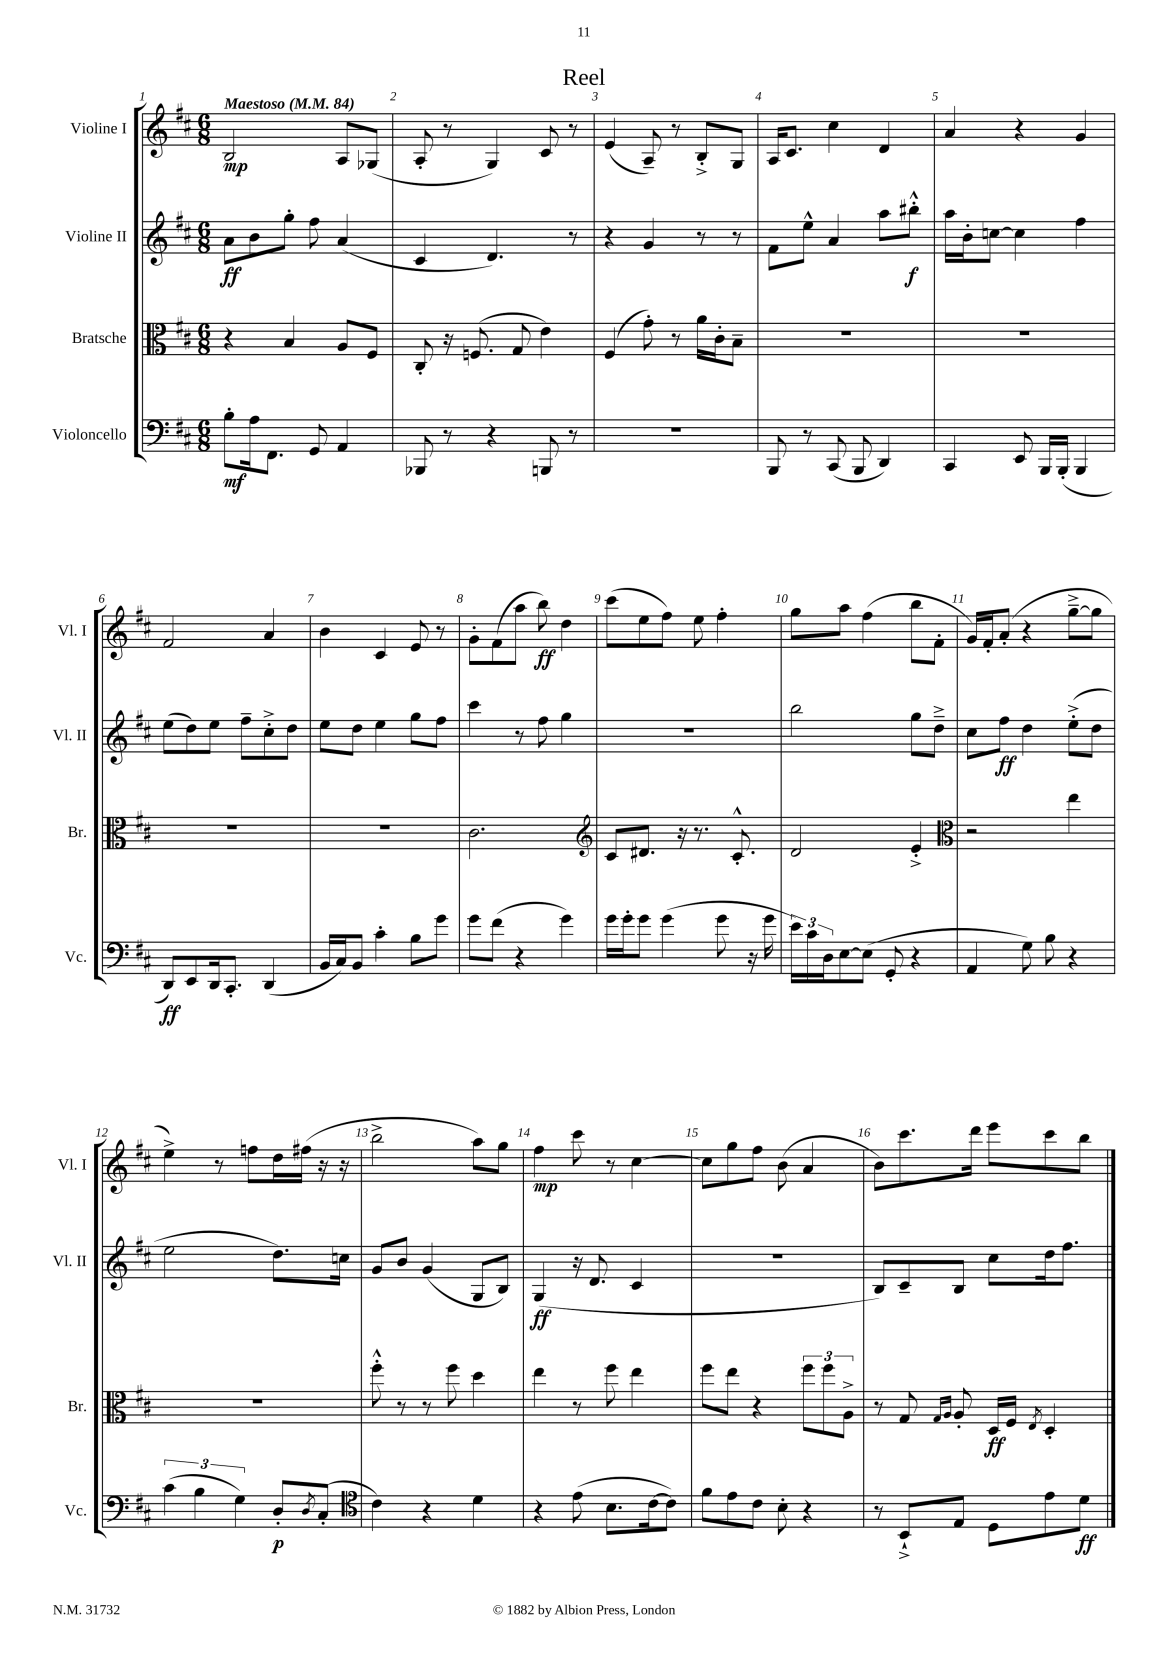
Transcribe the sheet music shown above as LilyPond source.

\header { title = "Reel" }
<<
\new StaffGroup <<
\new Staff = "s0" \with { instrumentName = "Violine I" shortInstrumentName = "Vl. I" } {
    \clef treble \key d \major \numericTimeSignature \time 6/8 \tempo "Maestoso" 4 = 84
    b2\mp a8 ges8( |
    a8-. r8 g4) cis'8 r8 |
    e'4( a8--) r8 b8-.-> g8 |
    a16 cis'8. cis''4 d'4 |
    a'4 r4 g'4 |
    fis'2 a'4 |
    b'4 cis'4 e'8 r8 |
    g'8-. fis'8( a''8 b''8\ff) d''4 |
    cis'''8( e''8 fis''8) e''8 fis''4-. |
    g''8 a''8 fis''4( b''8 fis'8-. |
    g'16) fis'16-. a'8-.( r4 g''8~---> g''8 |
    e''4->) r8 f''8 d''16 fis''16( r16 r16 |
    b''2-> a''8) g''8 |
    fis''4\mp cis'''8 r8 cis''4~ |
    cis''8 g''8 fis''8 b'8( a'4 |
    b'8) cis'''8. d'''16 e'''8 cis'''8 b''8 \bar "|." |
}
\new Staff = "s1" \with { instrumentName = "Violine II" shortInstrumentName = "Vl. II" } {
    \clef treble \key d \major \numericTimeSignature \time 6/8
    a'8\ff b'8 g''8-. fis''8 a'4( |
    cis'4 d'4.) r8 |
    r4 g'4 r8 r8 |
    fis'8 e''8-^ a'4 a''8 bis''8-.-^\f |
    a''16 b'16-. c''8~ c''4 fis''4 |
    e''8( d''8) e''8 fis''8-- cis''8-.-> d''8 |
    e''8 d''8 e''4 g''8 fis''8 |
    cis'''4 r8 fis''8 g''4 |
    R2. |
    b''2 g''8 d''8---> |
    cis''8 fis''8\ff d''4 e''8-.->( d''8 |
    e''2 d''8.) c''16 |
    g'8 b'8 g'4( g8 b8) |
    g4\ff( r16 d'8. cis'4 |
    R2. |
    b8) cis'8-- b8 cis''8 d''16 fis''8. \bar "|." |
}
\new Staff = "s2" \with { instrumentName = "Bratsche" shortInstrumentName = "Br." } {
    \clef alto \key d \major \numericTimeSignature \time 6/8
    r4 b4 a8 fis8 |
    cis8-. r16 f8.( g8 e'4) |
    fis4( g'8-.) r8 a'16 cis'16-. b8-- |
    R2. |
    R2. |
    R2. |
    R2. |
    cis'2. |
    \clef treble cis'8 dis'8. r16 r8. cis'8.-.-^ |
    d'2 e'4-.-> |
    \clef alto r2 e''4 |
    R2. |
    fis''8-.-^ r8 r8 fis''8 d''4 |
    e''4 r8 fis''8 e''4 |
    fis''8 e''8 r4 \tuplet 3/2 { fis''8 fis''8 a8-> } |
    r8 g8 \grace { g16 a16 } a8-. d16\ff fis16 \acciaccatura { e8 } d4-. \bar "|." |
}
\new Staff = "s3" \with { instrumentName = "Violoncello" shortInstrumentName = "Vc." } {
    \clef bass \key d \major \numericTimeSignature \time 6/8
    b8-.\mf a16 fis,8. g,8 a,4 |
    bes,,8 r8 r4 b,,8 r8 |
    R2. |
    b,,8 r8 cis,8( b,,8 d,4) |
    cis,4 e,8 b,,16 b,,16-.( b,,4 |
    d,8\ff) e,8 d,16 cis,8.-. d,4( |
    b,16 cis16) b,8 cis'4-. b8 g'8 |
    g'8 fis'8( r4 g'4) |
    g'16 g'16-. g'8 g'4( g'8 r16 g'16 |
    \tuplet 3/2 { e'16) cis'16 d16 } e8~ e8( g,8-. r4 |
    a,4 g8) b8 r4 |
    \tuplet 3/2 { cis'4( b4 g4) } d8-.\p \acciaccatura { d8 } cis8-.( |
    \clef tenor cis'4) r4 d'4 |
    r4 e'8( b8. cis'16~ cis'8) |
    fis'8 e'8 cis'8 b8-. r4 |
    r8 b,8-!-> e8 d8 e'8 d'8\ff \bar "|." |
}
>>
>>
\layout { \context { \Score \override BarNumber.break-visibility = ##(#f #t #t) barNumberVisibility = #all-bar-numbers-visible } }
